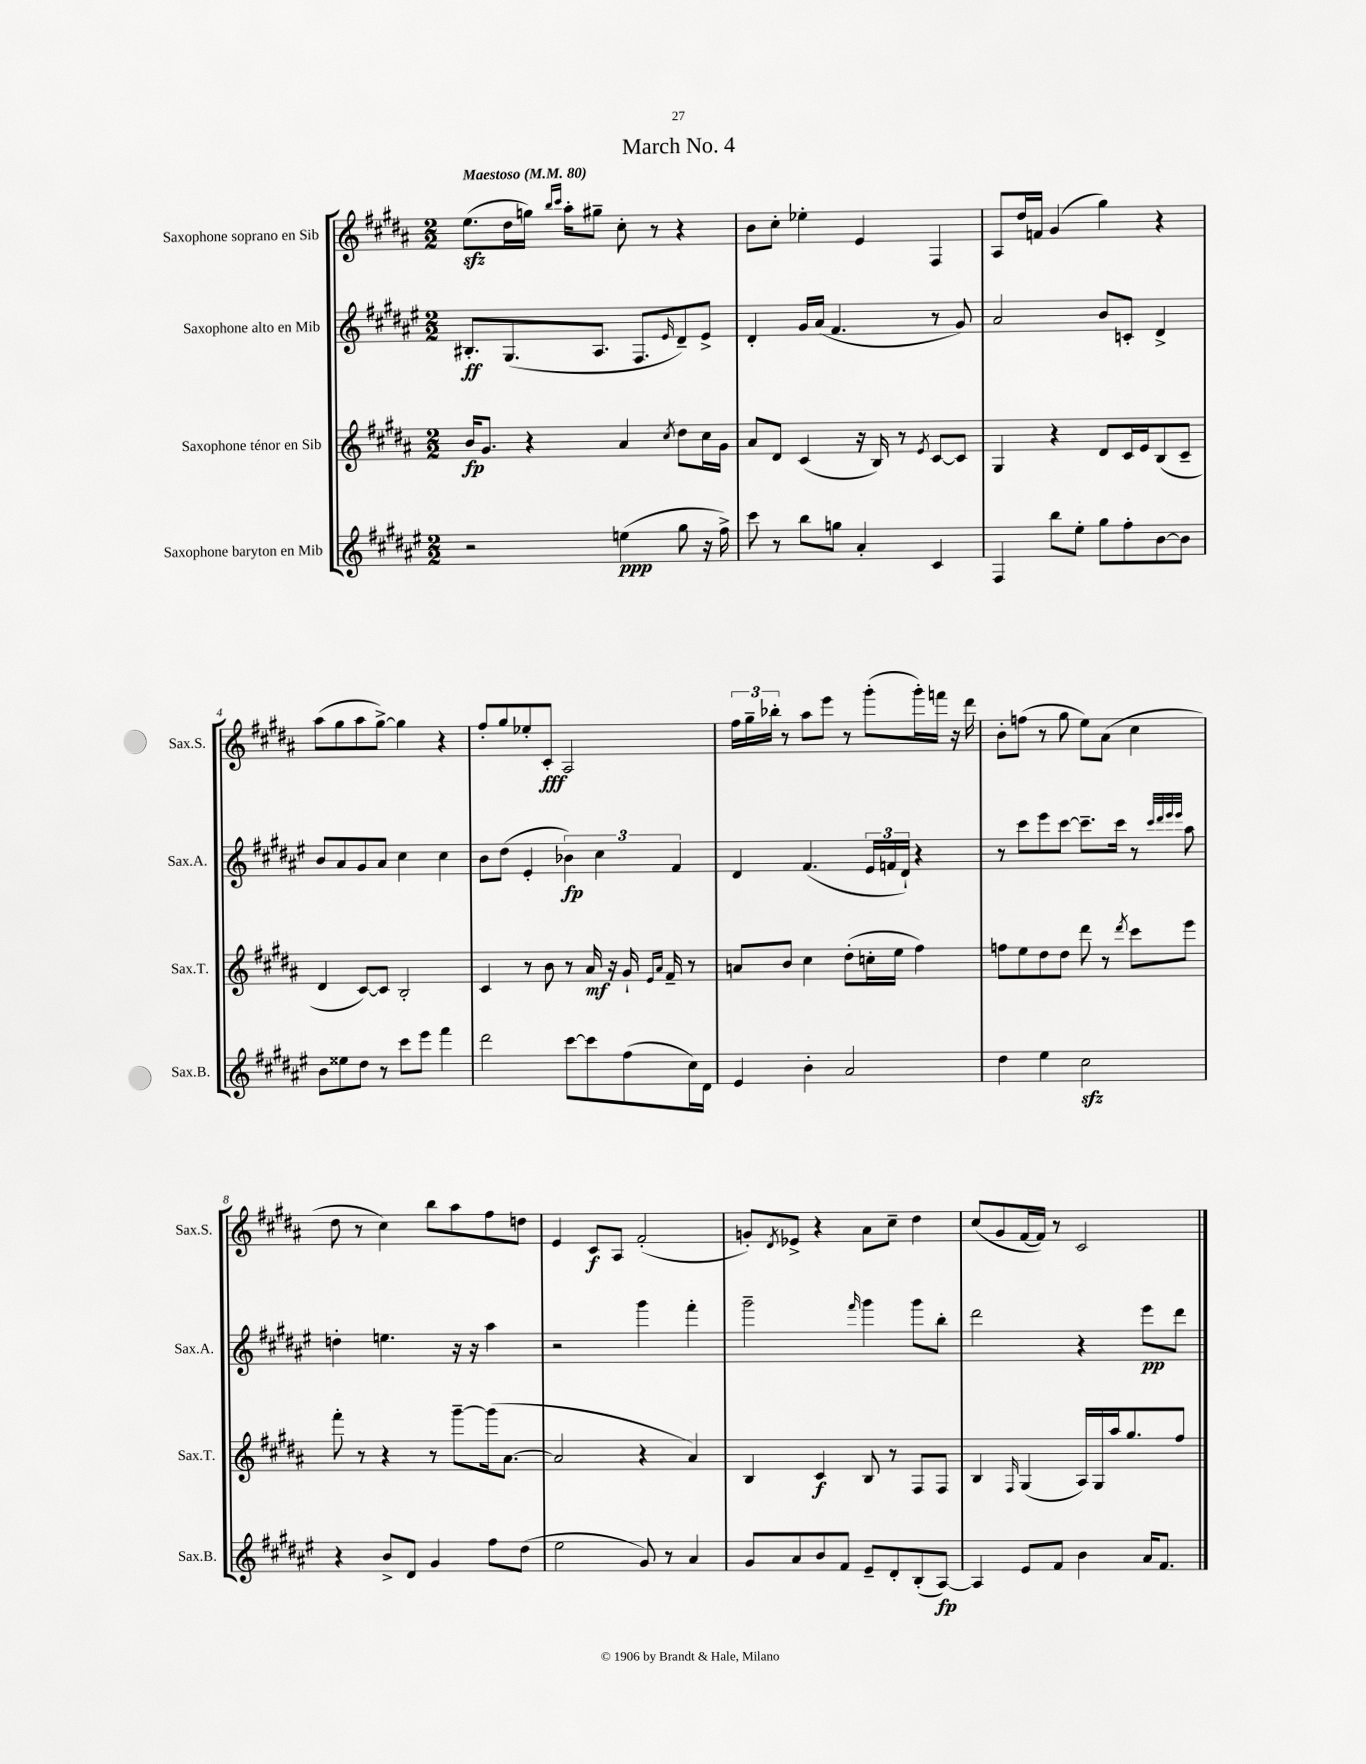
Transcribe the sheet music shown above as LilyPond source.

\header { title = "March No. 4" }
<<
\new StaffGroup <<
\new Staff = "s0" \with { instrumentName = "Saxophone soprano en Sib" shortInstrumentName = "Sax.S." } {
    \clef treble \key b \major \numericTimeSignature \time 2/2 \tempo "Maestoso" 4 = 80
    e''8.\sfz( dis''16 g''16) \grace { b''16 cis'''16 } ais''16-. gis''8-- cis''8-. r8 r4 |
    b'8 cis''8-. ees''4-. e'4 fis4 |
    ais8 dis''16 f'16 gis'4( gis''4) r4 |
    ais''8( gis''8 ais''8 gis''8~->) gis''4 r4 |
    fis''8-. gis''8 ees''8-. cis'8-.\fff ais2 |
    \tuplet 3/2 { fis''16 gis''16-- bes''16-. } r8 ais''8 e'''8 r8 gis'''8-.( gis'''16-.) f'''16 r16 dis'''16 |
    b'8-. f''8( r8 gis''8 e''8) ais'8( cis''4 |
    dis''8 r8 cis''4) b''8 ais''8 fis''8 d''8 |
    e'4 cis'8\f ais8 fis'2-.( |
    g'8-.) \acciaccatura { dis'8 } ees'8-> r4 ais'8 cis''8-- dis''4 |
    cis''8( gis'8 fis'16~ fis'16) r8 cis'2 \bar "|." |
}
\new Staff = "s1" \with { instrumentName = "Saxophone alto en Mib" shortInstrumentName = "Sax.A." } {
    \clef treble \key fis \major \numericTimeSignature \time 2/2
    bis8.-.\ff gis8.( ais8. fis8. \grace { eis'16 } dis'8--) eis'8-> |
    dis'4-. gis'16 ais'16( fis'4. r8 gis'8) |
    ais'2 b'8 c'8-. dis'4-> |
    b'8 ais'8 gis'8 ais'8 cis''4 cis''4 |
    b'8 dis''8( eis'4-. \tuplet 3/2 { bes'4\fp) cis''4 fis'4 } |
    dis'4 fis'4.( \tuplet 3/2 { eis'16 f'16 dis'16-!) } r4 |
    r8 cis'''8 eis'''8 cis'''8~ cis'''8.-- cis'''16 r8 \grace { cis'''32 dis'''32 eis'''32 eis'''32 } ais''8 |
    d''4-. e''4. r16 r16 ais''4 |
    r2 gis'''4 fis'''4-. |
    gis'''2-- \grace { fis'''16 } gis'''4 gis'''8 b''8-. |
    dis'''2 r4 eis'''8\pp dis'''8 \bar "|." |
}
\new Staff = "s2" \with { instrumentName = "Saxophone ténor en Sib" shortInstrumentName = "Sax.T." } {
    \clef treble \key b \major \numericTimeSignature \time 2/2
    b'16\fp gis'8. r4 ais'4 \acciaccatura { cis''8 } dis''8 cis''16 gis'16 |
    ais'8 dis'8 cis'4( r16 b16) r8 \acciaccatura { e'8 } cis'8~ cis'8 |
    gis4 r4 dis'8 cis'16 e'16 b8( cis'8-- |
    dis'4 cis'8~) cis'8 b2-. |
    cis'4 r8 b'8 r8 ais'16\mf r16 gis'16-! \grace { e'16 ais'16 } fis'16-- r8 |
    a'8 b'8 cis''4 dis''8-.( c''16-. e''16 fis''4) |
    f''8 e''8 dis''8 dis''8 dis'''8 r8 \acciaccatura { dis'''8 } cis'''8 e'''8 |
    fis'''8-. r8 r4 r8 gis'''8~-- gis'''16( ais'8.~ |
    ais'2 r4 ais'4) |
    b4 cis'4\f b8 r8 fis8 fis8 |
    b4 \grace { fis16 } gis4( ais16) gis16 ais''16 gis''8. fis''8 \bar "|." |
}
\new Staff = "s3" \with { instrumentName = "Saxophone baryton en Mib" shortInstrumentName = "Sax.B." } {
    \clef treble \key fis \major \numericTimeSignature \time 2/2
    r2 e''4\ppp( gis''8 r16 fis''16->) |
    cis'''8 r8 b''8 g''8 ais'4-. cis'4 |
    fis4 b''8 eis''8-. gis''8 fis''8-. b'8~ b'8 |
    b'8 eisis''8 dis''8 r8 cis'''8 eis'''8 fis'''4 |
    dis'''2 cis'''8~ cis'''8 fis''8( cis''16) dis'16 |
    eis'4 b'4-. ais'2 |
    dis''4 eis''4 cis''2\sfz |
    r4 b'8-> dis'8 gis'4 fis''8 dis''8( |
    eis''2 gis'8) r8 ais'4 |
    gis'8 ais'8 b'8 fis'8 eis'8-- dis'8-. b8-.( ais8~\fp) |
    ais4 eis'8 fis'8 b'4 ais'16 fis'8. \bar "|." |
}
>>
>>
